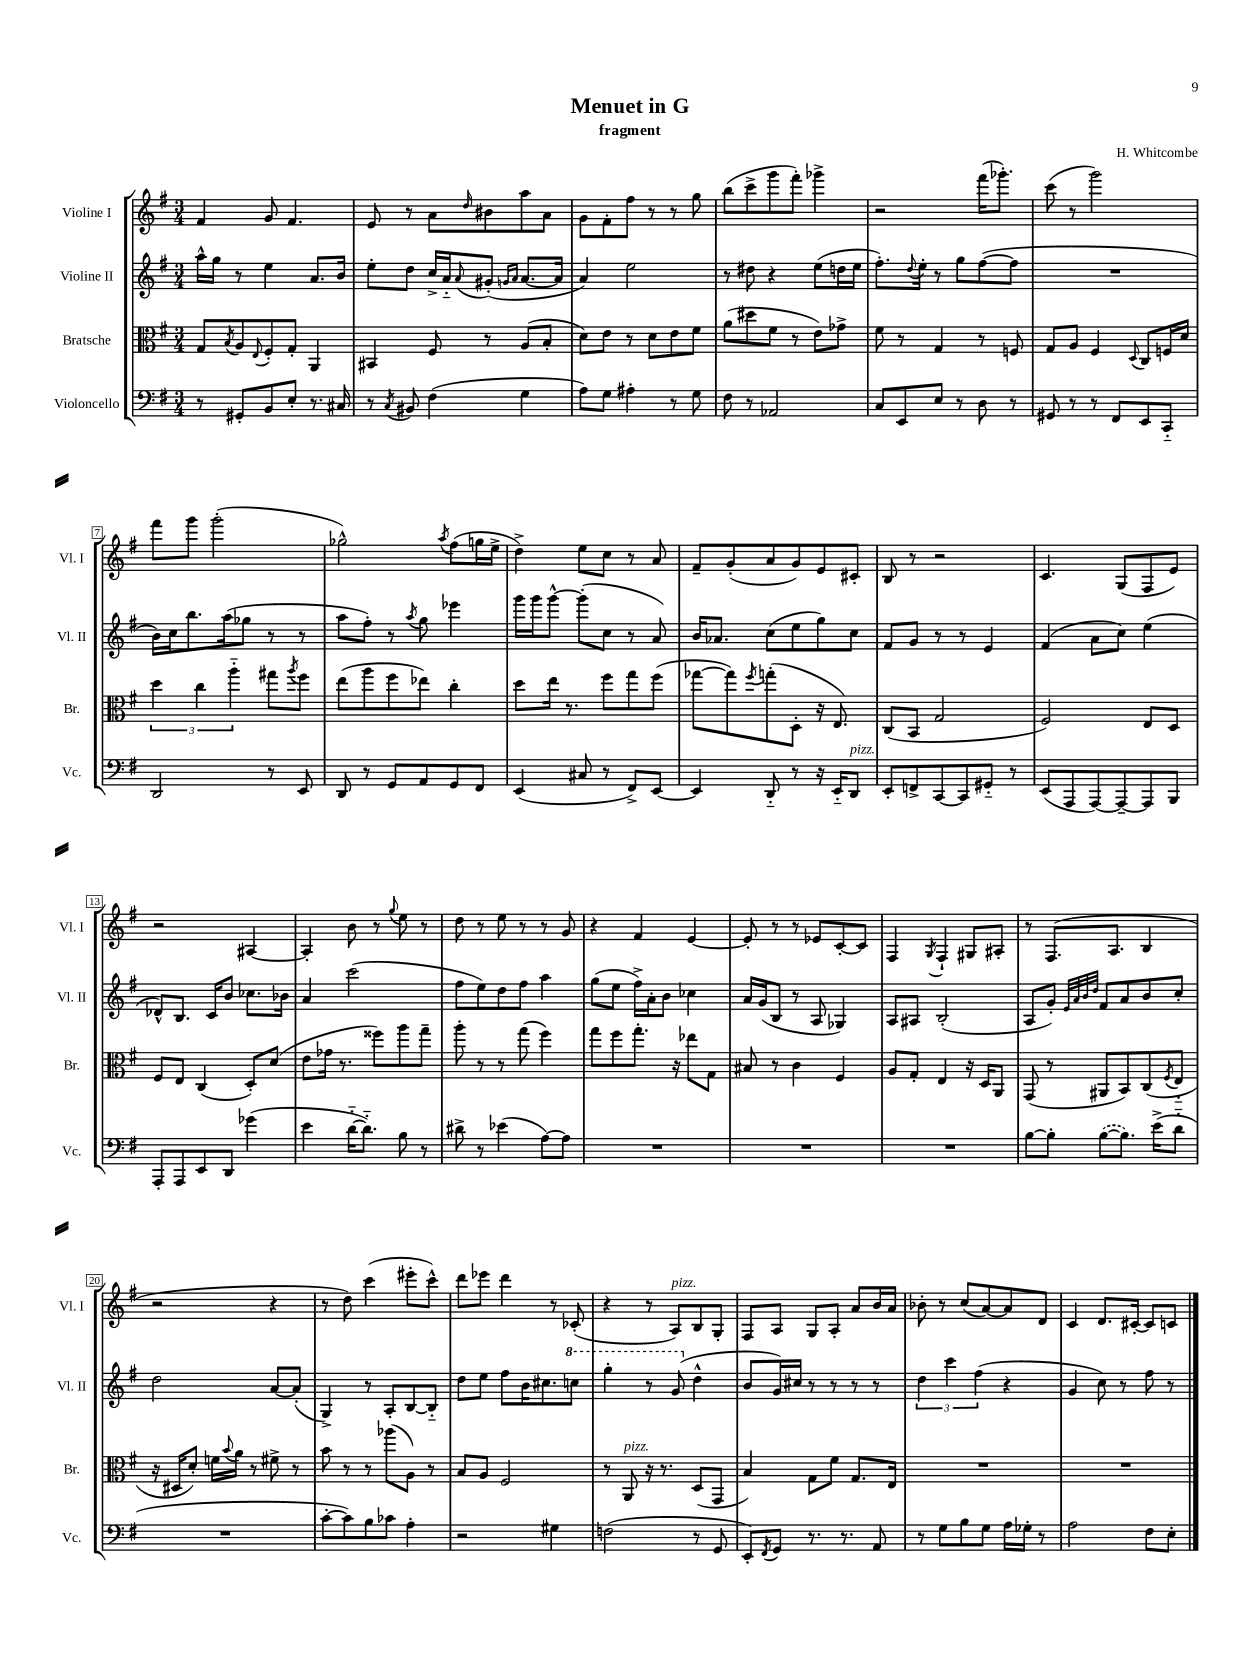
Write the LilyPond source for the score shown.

\header { title = "Menuet in G" composer = "H. Whitcombe" subtitle = "fragment" }
<<
\new StaffGroup <<
\new Staff = "s0" \with { instrumentName = "Violine I" shortInstrumentName = "Vl. I" } {
    \clef treble \key g \major \numericTimeSignature \time 3/4
    fis'4 g'8 fis'4. |
    e'8 r8 a'8 \grace { d''16 } bis'8 a''8 a'8 |
    g'8 fis'8-. fis''8 r8 r8 g''8 |
    b''8( c'''8-> g'''8 fis'''8-.) ges'''4-> |
    r2 fis'''16( ges'''8.-.) |
    c'''8( r8 g'''2) |
    fis'''8 g'''8 g'''2-.( |
    ges''2-^) \acciaccatura { a''8 } fis''8( g''16 e''16-> |
    d''4->) e''8 c''8 r8 a'8 |
    fis'8-- g'8-.( a'8 g'8) e'8 cis'8-. |
    b8 r8 r2 |
    c'4. g8( fis8 e'8) |
    r2 ais4~ |
    ais4-. b'8 r8 \appoggiatura { g''8 } e''8 r8 |
    d''8 r8 e''8 r8 r8 g'8 |
    r4 fis'4 e'4~ |
    e'8-. r8 r8 ees'8 c'8~-. c'8 |
    fis4 \acciaccatura { g8 } fis4-! gis8 ais8-. |
    r8 fis8.( a8. b4 |
    r2 r4 |
    r8 d''8) c'''4( eis'''8-. c'''8-^) |
    d'''8 ees'''8 d'''4 r8 ces'8-.( |
    r4 r8 a8^\markup { \italic "pizz." }) b8 g8-. |
    fis8 a8 g8 a8-. a'8 b'16 a'16 |
    bes'8-. r8 c''8( a'8~) a'8 d'8 |
    c'4 d'8. cis'16~-. cis'8 c'8 \bar "|." |
}
\new Staff = "s1" \with { instrumentName = "Violine II" shortInstrumentName = "Vl. II" } {
    \clef treble \key g \major \numericTimeSignature \time 3/4
    a''16-^ g''16 r8 e''4 a'8. b'16 |
    e''8-. d''8 c''16-> a'16-_ \appoggiatura { a'8 } gis'8-.( \grace { g'16 a'16 } a'8.~ a'16 |
    a'4) e''2 |
    r8 dis''8 r4 e''8( d''16 e''16 |
    fis''8.-.) \appoggiatura { d''8 } e''16-. r8 g''8 fis''8~( fis''8 |
    R2. |
    b'16) c''16 b''8. a''16( ges''8 r8 r8 |
    a''8 fis''8-.) r8 \acciaccatura { a''8 } g''8 ees'''4 |
    g'''16 g'''16 g'''8~-^ g'''8-.( c''8 r8 a'8) |
    b'16 aes'8. c''8( e''8 g''8) c''8 |
    fis'8 g'8 r8 r8 e'4 |
    fis'4( a'8 c''8) e''4( |
    des'8-^) b8. c'16 b'8 ces''8. bes'16 |
    a'4 c'''2( |
    fis''8 e''8) d''8 fis''8 a''4 |
    g''8( e''8 fis''16->) a'16-. b'8 ces''4 |
    a'16 g'16( b8 r8 a8 ges4) |
    a8 ais8 b2-.( |
    a8 g'8-.) \grace { e'32 a'32 b'32 d''32 } fis'8 a'8 b'8 c''8-. |
    d''2 a'8~ a'8-.( |
    g4->) r8 a8-. b8~ b8-_ |
    d''8 e''8 fis''8 b'16 cis''8. \ottava #1 c'''!8 |
    g'''4-. r8 g''8( \ottava #0 d''4-^ |
    b'8 g'16) cis''16 r8 r8 r8 r8 |
    \tuplet 3/2 { d''4 c'''4 fis''4( } r4 |
    g'4 c''8) r8 fis''8 r8 \bar "|." |
}
\new Staff = "s2" \with { instrumentName = "Bratsche" shortInstrumentName = "Br." } {
    \clef alto \key g \major \numericTimeSignature \time 3/4
    g8 \acciaccatura { b8 } a8 \appoggiatura { e8 } fis8-. g8-. a,4 |
    bis,4 fis8 r8 a8( b8-. |
    d'8) e'8 r8 d'8 e'8 fis'8 |
    a'8( dis''8 fis'8 r8 e'8) ges'8-> |
    fis'8 r8 g4 r8 f8 |
    g8 a8 fis4 \appoggiatura { d8 } c8 f16 d'16 |
    \tuplet 3/2 { d''4 c''4 a''4-_ } gis''8 \acciaccatura { a''8 } fis''8 |
    e''8( a''8 fis''8 ees''8) c''4-. |
    d''8 e''16 r8. fis''8 g''8 fis''8( |
    ges''8~ ges''8) \acciaccatura { fis''8 } g''8-.( d8-. r16 e8.) |
    c8( b,8 g2 |
    fis2) e8 d8 |
    fis8 e8 c4( d8-.) d'8( |
    e'8 ges'16 r8. fisis''8) a''8 g''8-- |
    a''8-. r8 r8 g''8( fis''4) |
    g''8 fis''8 g''8.-. r16 ees''8 g8 |
    bis8 r8 c'4 fis4 |
    a8 g8-. e4 r16 d16 a,8 |
    g,8( r8 ais,8 b,8) c8( \acciaccatura { fis8 } e8-_ |
    r16 dis16 d'8-.) f'16 \appoggiatura { b'8 } a'16 r8 fis'8-> r8 |
    b'8 r8 r8 aes''8( a8) r8 |
    b8 a8 fis2 |
    r8 a,8^\markup { \italic "pizz." } r16 r8. d8( g,8 |
    b4) g8 fis'8 g8. e16 |
    R2. |
    R2. \bar "|." |
}
\new Staff = "s3" \with { instrumentName = "Violoncello" shortInstrumentName = "Vc." } {
    \clef bass \key g \major \numericTimeSignature \time 3/4
    r8 gis,8-. b,8 e8-. r8. cis16 |
    r8 \acciaccatura { c8 } bis,8 fis4( g4 |
    a8) g8 ais4-. r8 g8 |
    fis8 r8 aes,2 |
    c8 e,8 e8 r8 d8 r8 |
    gis,8 r8 r8 fis,8 e,8 c,8-_ |
    d,2 r8 e,8 |
    d,8 r8 g,8 a,8 g,8 fis,8 |
    e,4( cis8 r8 fis,8->) e,8~ |
    e,4 d,8-_ r8 r16 e,16-_ d,8^\markup { \italic "pizz." } |
    e,8-. f,8-> c,8~ c,8 gis,8-_ r8 |
    e,8( a,,8 a,,8~) a,,8~-- a,,8 b,,8 |
    a,,8-. a,,8 e,8 d,8 ges'4( |
    e'4 d'16~-_ d'8.-_) b8 r8 |
    dis'8-> r8 ees'4( a8~) a8 |
    R2. |
    R2. |
    R2. |
    b8~ b8-. \once \slurDashed b8~( b8.) e'16->( d'8-_ |
    R2. |
    c'8~-. c'8) b8 ces'8 a4-. |
    r2 gis4 |
    f2( r8 g,8 |
    e,8-.) \acciaccatura { fis,8 } g,8 r8. r8. a,8 |
    r8 g8 b8 g8 a16 ges16-. r8 |
    a2 fis8 e8-. \bar "|." |
}
>>
>>
\layout { \context { \Score \override BarNumber.stencil = #(make-stencil-boxer 0.1 0.3 ly:text-interface::print) } }
